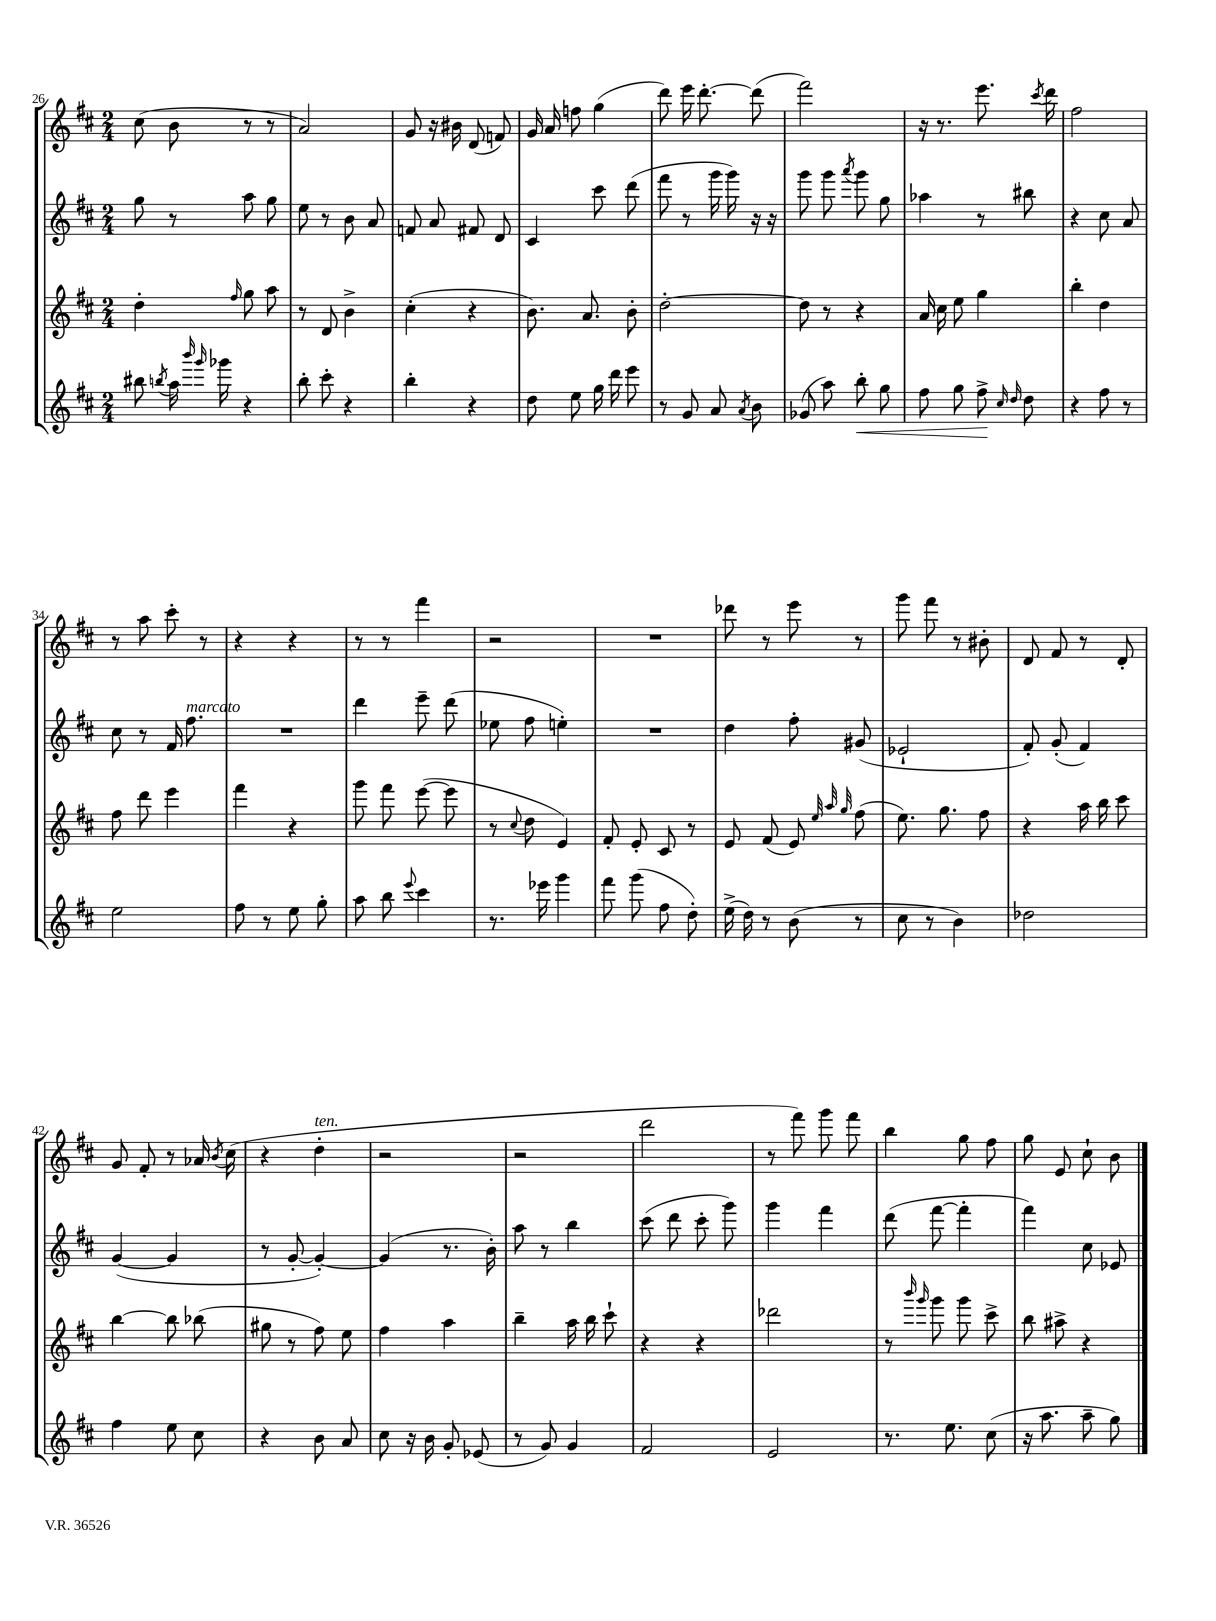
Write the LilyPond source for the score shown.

<<
\new StaffGroup <<
\new Staff = "s0" {
    \clef treble \key d \major \numericTimeSignature \time 2/4
    \autoBeamOff cis''8( b'8 r8 r8 |
    a'2) |
    g'8 r16 bis'16 d'8( f'8) |
    g'16 a'16 f''8 g''4( |
    d'''8) e'''16 d'''8.~-. d'''8( |
    fis'''2) |
    r16 r8. e'''8. \acciaccatura { cis'''8 } d'''16 |
    fis''2 |
    r8 a''8 cis'''8-. r8 |
    r4 r4 |
    r8 r8 fis'''4 |
    r2 |
    R2 |
    des'''8 r8 e'''8 r8 |
    g'''8 fis'''8 r8 bis'8-. |
    d'8 fis'8 r8 d'8-. |
    g'8 fis'8-. r8 aes'16 \acciaccatura { b'8 } cis''16( |
    r4 d''4-.^\markup { \italic "ten." } |
    r2 |
    r2 |
    d'''2 |
    r8 fis'''8) g'''8 fis'''8 |
    b''4 g''8 fis''8 |
    g''8 e'8 cis''8-! b'8 \bar "|." |
}
\new Staff = "s1" {
    \clef treble \key d \major \numericTimeSignature \time 2/4
    \autoBeamOff g''8 r8 a''8 g''8 |
    e''8 r8 b'8 a'8 |
    f'8 a'8 fis'8 d'8 |
    cis'4 cis'''8 d'''8( |
    fis'''8 r8 g'''16 g'''16) r16 r16 |
    g'''8 g'''8 \acciaccatura { a'''8 } g'''8 g''8 |
    aes''4 r8 bis''8 |
    r4 cis''8 a'8 |
    cis''8 r8 fis'16 fis''8.^\markup { \italic "marcato" } |
    R2 |
    d'''4 e'''8-- d'''8( |
    ees''8 fis''8 e''4-.) |
    R2 |
    d''4 fis''8-. gis'8( |
    ees'2-! |
    fis'8-.) g'8-.( fis'4) |
    g'4~( g'4 |
    r8 g'8~-. g'4~-.) |
    g'4( r8. b'16-.) |
    a''8 r8 b''4 |
    cis'''8( d'''8 cis'''8-. g'''8) |
    g'''4 fis'''4 |
    d'''8( fis'''8~ fis'''4-. |
    fis'''4) cis''8 ees'8 \bar "|." |
}
\new Staff = "s2" {
    \clef treble \key d \major \numericTimeSignature \time 2/4
    \autoBeamOff d''4-. \grace { fis''16 } g''8 a''8 |
    r8 d'8 b'4-> |
    cis''4-.( r4 |
    b'8.) a'8. b'8-. |
    d''2~-. |
    d''8 r8 r4 |
    a'16 cis''16 e''8 g''4 |
    b''4-. d''4 |
    fis''8 d'''8 e'''4 |
    fis'''4 r4 |
    g'''8 fis'''8 e'''8~( e'''8 |
    r8 \appoggiatura { cis''8 } d''8 e'4) |
    fis'8-. e'8-. cis'8 r8 |
    e'8 fis'8( e'8) \grace { e''32 a''32 g''32 } fis''8( |
    e''8.) g''8. fis''8 |
    r4 a''16 b''16 cis'''8 |
    b''4~ b''8 bes''8( |
    gis''8 r8 fis''8) e''8 |
    fis''4 a''4 |
    b''4-- a''16 b''16 cis'''8-! |
    r4 r4 |
    des'''2 |
    r8 \grace { b'''16 g'''16 } g'''8 g'''8 cis'''8-> |
    b''8 ais''8-> r4 \bar "|." |
}
\new Staff = "s3" {
    \clef treble \key d \major \numericTimeSignature \time 2/4
    \autoBeamOff bis''8 \acciaccatura { b''8 } a''16 \grace { b'''16 g'''16 } ges'''16 r4 |
    b''8-. cis'''8-. r4 |
    b''4-. r4 |
    d''8 e''8 g''16 d'''16 e'''8 |
    r8 g'8 a'8 \acciaccatura { a'8 } b'8 |
    ges'8( a''8) b''8-.\< g''8 |
    fis''8 g''8 fis''8->\! \grace { cis''16 d''16 } d''8 |
    r4 fis''8 r8 |
    e''2 |
    fis''8 r8 e''8 g''8-. |
    a''8 b''8 \appoggiatura { e'''8 } cis'''4 |
    r8. ees'''16 g'''4 |
    fis'''8 g'''8( fis''8 d''8-.) |
    e''16->( d''16) r8 b'8( r8 |
    cis''8 r8 b'4) |
    des''2 |
    fis''4 e''8 cis''8 |
    r4 b'8 a'8 |
    cis''8 r16 b'16 g'8-. ees'8( |
    r8 g'8) g'4 |
    fis'2 |
    e'2 |
    r8. e''8. cis''8( |
    r16 a''8. a''8-- g''8) \bar "|." |
}
>>
>>
\layout { \context { \Score currentBarNumber = #26 } }
